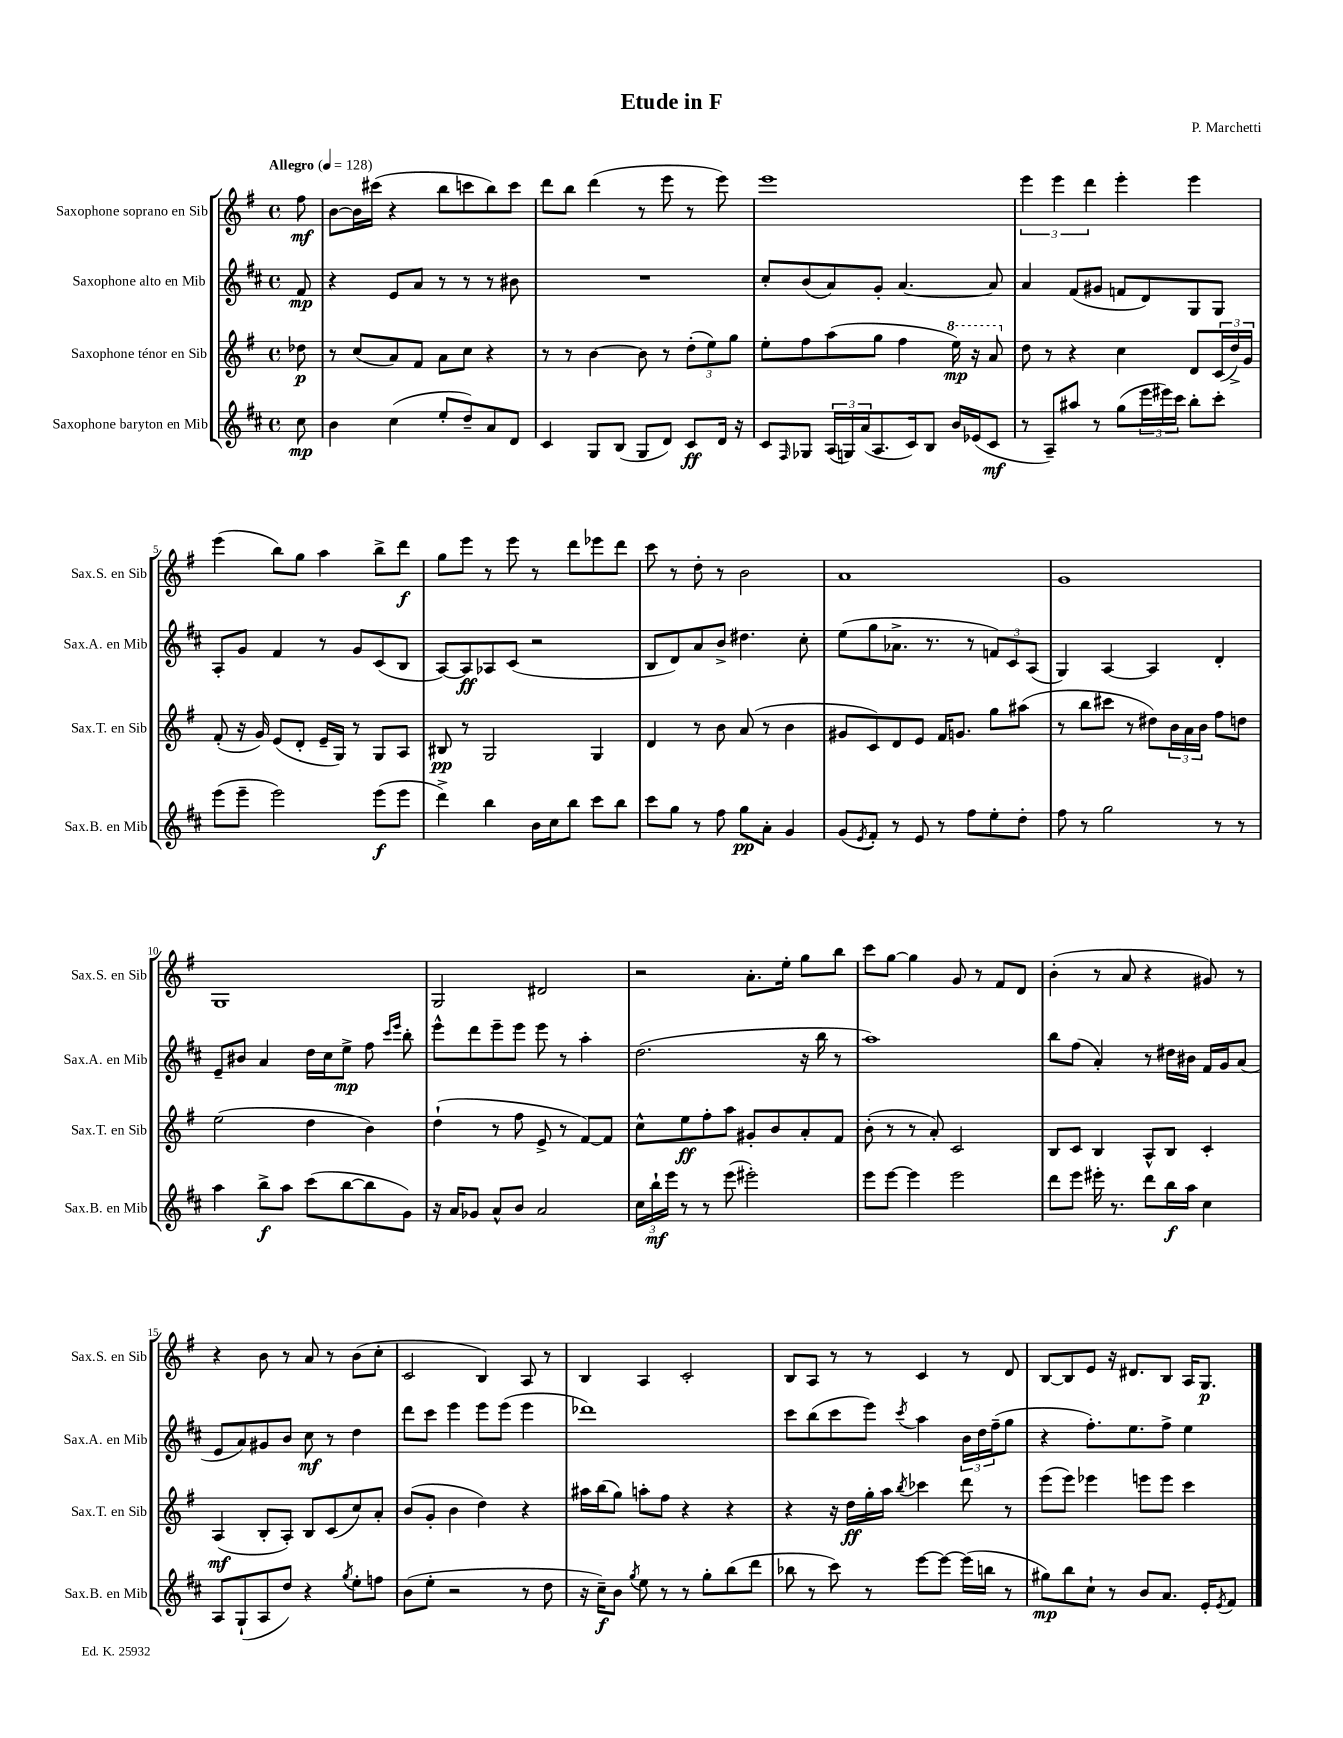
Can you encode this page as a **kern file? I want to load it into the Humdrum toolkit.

**kern	**dynam	**kern	**dynam	**kern	**dynam	**kern	**dynam
*part4	*part4	*part3	*part3	*part2	*part2	*part1	*part1
*staff4	*staff4	*staff3	*staff3	*staff2	*staff2	*staff1	*staff1
*I"Saxophone baryton en Mib	*	*I"Saxophone ténor en Sib	*	*I"Saxophone alto en Mib	*	*I"Saxophone soprano en Sib	*
*I'Sax.B. en Mib	*	*I'Sax.T. en Sib	*	*I'Sax.A. en Mib	*	*I'Sax.S. en Sib	*
*clefG2	*	*clefG2	*	*clefG2	*	*clefG2	*
*k[f#c#]	*	*k[f#]	*	*k[f#c#]	*	*k[f#]	*
*M4/4	*	*M4/4	*	*M4/4	*	*M4/4	*
*met(c)	*	*met(c)	*	*met(c)	*	*met(c)	*
*MM128	*	*MM128	*	*MM128	*	*MM128	*
=	=	=	=	=	=	=	=
!	!	!	!	!	!	!LO:TX:a:B:t=Allegro	!
8cc#\	mp	8dd-X\	p	8f#/	mp	8ff#\	mf
=1	=1	=1	=1	=1	=1	=1	=1
4b\	.	8r	.	4r	.	[8b\L	.
.	.	(8cc/L	.	.	.	16b\L]	.
.	.	.	.	.	.	(16ccc#X\JJ	.
(4cc#\	.	8a/)	.	8e/L	.	4r	.
.	.	8f#/J	.	8a/J	.	.	.
8ee'/L	.	8a\L	.	8r	.	8bb\L	.
8dd~/)	.	8cc\J	.	8r	.	8cccn\	.
8a/	.	4r	.	8r	.	8bb\)	.
8d/J	.	.	.	8b#X\	.	8ccc\J	.
=2	=2	=2	=2	=2	=2	=2	=2
4c#/	.	8r	.	1r	.	8ddd\L	.
.	.	8r	.	.	.	8bb\J	.
8G/L	.	[4b\	.	.	.	(4ddd\	.
(8B/J	.	.	.	.	.	.	.
8G/L	.	8b\]	.	.	.	8r	.
8d/J)	.	8r	.	.	.	8eee\	.
8c#/L	ff	(12dd'\L	.	.	.	8r	.
.	.	12ee\)	.	.	.	.	.
16d/Jk	.	.	.	.	.	8eee\)	.
.	.	12gg\J	.	.	.	.	.
16r	.	.	.	.	.	.	.
=3	=3	=3	=3	=3	=3	=3	=3
8c#/L	.	8ee'\L	.	8cc#'/L	.	1eee	.
16qqF#/	.	.	.	.	.	.	.
8G-X/J	.	8ff#\	.	(8b/	.	.	.
(24A/LL	.	(8aa\	.	8a/)	.	.	.
24Gn/)	.	.	.	.	.	.	.
(24a/J	.	.	.	.	.	.	.
8.A/	.	8gg\J	.	8g'/J	.	.	.
.	.	4ff#\	.	[4.a/	.	.	.
16c#/k)	.	.	.	.	.	.	.
8B/J	.	.	.	.	.	.	.
*	*	*8va	*	*	*	*	*
16b/LL	.	16eee\)	mp	.	.	.	.
(16e-X/J	.	16r	.	.	.	.	.
8c#/J	mf	8aa/	.	8a/]	.	.	.
=4	=4	=4	=4	=4	=4	=4	=4
*	*	*X8va	*	*	*	*	*
8r	.	8dd\	.	4a/	.	6eee\	.
8A~/L)	.	8r	.	.	.	.	.
.	.	.	.	.	.	6eee\	.
8aa#X/J	.	4r	.	(8f#/L	.	.	.
.	.	.	.	.	.	6ddd\	.
8r	.	.	.	8g#X/J	.	.	.
(8gg\L	.	4cc\	.	8fn/L	.	4eee'\	.
24eee\L	.	.	.	8d/)	.	.	.
24eee#X\)	.	.	.	.	.	.	.
24ccc#\JJ	.	.	.	.	.	.	.
8bb'\L	.	8d/L	.	8G/	.	4eee\	.
8ccc#'\J	.	(24c/L	.	8G/J	.	.	.
.	.	24dd^/)	.	.	.	.	.
.	.	24g/JJ	.	.	.	.	.
!!LO:LB:g=z
=5	=5	=5	=5	=5	=5	=5	=5
(8eee\L	.	(8f#'/	.	8A'/L	.	(4eee\	.
8eee~\J	.	16r	.	8g/J	.	.	.
.	.	16g/)	.	.	.	.	.
2eee\)	.	(8e/L	.	4f#/	.	8bb\L)	.
.	.	8d'/J	.	.	.	8gg\J	.
.	.	16e~/LL	.	8r	.	4aa\	.
.	.	16G/JJ)	.	.	.	.	.
.	.	8r	.	8g/L	.	.	.
(8eee\L	f	8G/L	.	(8c#/	.	8bb^\L	.
8eee\J	.	8A/J	.	8B/J	.	8ddd\J	f
=6	=6	=6	=6	=6	=6	=6	=6
4ddd^\)	.	8B#X/	pp	[8A/L)	.	8gg\L	.
.	.	8r	.	8A/]	ff	8eee\J	.
4bb\	.	2G/	.	8A-X/	.	8r	.
.	.	.	.	(8c#/J	.	8eee\	.
16b\LL	.	.	.	2r	.	8r	.
16cc#\J	.	.	.	.	.	.	.
8bb\J	.	.	.	.	.	8ddd\L	.
8ccc#\L	.	4G/	.	.	.	8eee-X\	.
8bb\J	.	.	.	.	.	8ddd\J	.
=7	=7	=7	=7	=7	=7	=7	=7
8ccc#\L	.	4d/	.	8B/L	.	8ccc\	.
8gg\J	.	.	.	8d/)	.	8r	.
8r	.	8r	.	8a/	.	8dd'\	.
8ff#\	.	8b\	.	8b^/J	.	8r	.
8gg\L	pp	(8a/	.	4.dd#X\	.	2b\	.
8a'\J	.	8r	.	.	.	.	.
4g/	.	4b\	.	.	.	.	.
.	.	.	.	8cc#'\	.	.	.
=8	=8	=8	=8	=8	=8	=8	=8
(8g/L	.	8g#X/L	.	(8ee\L	.	1a	.
8qe/	.	.	.	.	.	.	.
8f#'/J)	.	8c/)	.	8gg\	.	.	.
8r	.	8d/	.	8.a-X^\J	.	.	.
8e/	.	8e/J	.	.	.	.	.
.	.	.	.	8.r	.	.	.
8r	.	16f#/KL	.	.	.	.	.
.	.	8.gn/J	.	.	.	.	.
8ff#\L	.	.	.	8r	.	.	.
8ee'\	.	8gg\L	.	12fn/L)	.	.	.
.	.	.	.	12c#/	.	.	.
8dd'\J	.	(8aa#X\J	.	.	.	.	.
.	.	.	.	(12A/J	.	.	.
=9	=9	=9	=9	=9	=9	=9	=9
8ff#\	.	8r	.	4G/)	.	1g	.
8r	.	8bb\L	.	.	.	.	.
2gg\	.	8ccc#X\J	.	[4A/	.	.	.
.	.	8r	.	.	.	.	.
.	.	8dd#X\L)	.	4A/]	.	.	.
.	.	24b\L	.	.	.	.	.
.	.	24a\	.	.	.	.	.
.	.	24b\JJ	.	.	.	.	.
8r	.	8ff#\L	.	4d'/	.	.	.
8r	.	8ddn\J	.	.	.	.	.
!!LO:LB:g=z
=10	=10	=10	=10	=10	=10	=10	=10
4aa\	.	(2ee\	.	8e~/L	.	1G	.
.	.	.	.	8b#X/J	.	.	.
8bb^\L	f	.	.	4a/	.	.	.
8aa\J	.	.	.	.	.	.	.
(8ccc#\L	.	4dd\	.	16dd\LL	.	.	.
.	.	.	.	16cc#\J	.	.	.
[8bb\	.	.	.	8ee^\J	mp	.	.
8bb\]	.	4b\)	.	8ff#\	.	.	.
.	.	.	.	16qqccc#/LL	.	.	.
.	.	.	.	16qqeee/JJ	.	.	.
8g\J)	.	.	.	8bb'\	.	.	.
=11	=11	=11	=11	=11	=11	=11	=11
16r	.	(4dd`\	.	8eee^^\L	.	2G/	.
16a/KL	.	.	.	.	.	.	.
8g-X/J	.	.	.	8ddd\	.	.	.
8a^^/L	.	8r	.	8eee~\	.	.	.
8b/J	.	8ff#\	.	8eee\J	.	.	.
2a/	.	8e^/	.	8eee\	.	2d#X/	.
.	.	8r	.	8r	.	.	.
.	.	[8f#/L)	.	4aa'\	.	.	.
.	.	8f#/J]	.	.	.	.	.
=12	=12	=12	=12	=12	=12	=12	=12
24cc#\LL	.	8cc^^\L	.	(2.dd\	.	2r	.
24bb`\	mf	.	.	.	.	.	.
24eee\JJ	.	.	.	.	.	.	.
8r	.	8ee\	ff	.	.	.	.
8r	.	8ff#'\	.	.	.	.	.
(8eee\	.	8aa\J	.	.	.	.	.
2eee#X'\)	.	8g#X'/L	.	.	.	8.a'\L	.
.	.	8b/	.	.	.	.	.
.	.	.	.	.	.	16ee'\Jk	.
.	.	8a'/	.	16r	.	8gg\L	.
.	.	.	.	16bb\	.	.	.
.	.	8f#/J	.	8r	.	8bb\J	.
=13	=13	=13	=13	=13	=13	=13	=13
8eee\L	.	(8b'\	.	1aa)	.	8ccc\L	.
[8eee\J	.	8r	.	.	.	[8gg\J	.
4eee\]	.	8r	.	.	.	4gg\]	.
.	.	8a'/)	.	.	.	.	.
2eee\	.	2c/	.	.	.	8g/	.
.	.	.	.	.	.	8r	.
.	.	.	.	.	.	8f#/L	.
.	.	.	.	.	.	8d/J	.
=14	=14	=14	=14	=14	=14	=14	=14
8ddd\L	.	8B/L	.	8bb\L	.	(4b'\	.
8eee\J	.	8c/J	.	(8ff#\J	.	.	.
16eee#X'\	.	4B/	.	4a'/)	.	8r	.
8.r	.	.	.	.	.	.	.
.	.	.	.	.	.	8a/	.
8ddd\L	.	8A^^/L	.	8r	.	4r	.
16bb\L	f	8B/J	.	16dd#X\LL	.	.	.
16aa\JJ	.	.	.	16b#X\JJ	.	.	.
4cc#\	.	4c'/	.	16f#/LL	.	8g#X/)	.
.	.	.	.	16g/J	.	.	.
.	.	.	.	(8a/J	.	8r	.
!!LO:LB:g=z
=15	=15	=15	=15	=15	=15	=15	=15
8A/L	.	(4A/	mf	8e/L	.	4r	.
(8G`/	.	.	.	8a/)	.	.	.
8A/	.	8B'/L	.	8g#X/	.	8b\	.
8dd/J)	.	8A'/J)	.	8b/J	.	8r	.
4r	.	8B/L	.	8cc#\	mf	8a/	.
.	.	(8c/	.	8r	.	8r	.
8qgg/	.	.	.	.	.	.	.
8ee'\L	.	8cc/)	.	4dd\	.	(8b\L	.
8ffn\J	.	8a'/J	.	.	.	8cc'\J	.
=16	=16	=16	=16	=16	=16	=16	=16
(8b\L	.	(8b/L	.	8ddd\L	.	2c/	.
8ee'\J	.	8g'/J	.	8ccc#\J	.	.	.
2r	.	4b\	.	4eee\	.	.	.
.	.	4dd\)	.	8eee\L	.	4B/)	.
.	.	.	.	(8eee\J	.	.	.
8r	.	4r	.	4eee\	.	8A/	.
8dd\	.	.	.	.	.	8r	.
=17	=17	=17	=17	=17	=17	=17	=17
16r	.	16aa#X\LL	.	1ddd-X)	.	4B/	.
16cc#~\KL)	f	(16bb\J	.	.	.	.	.
8b\J	.	8gg\J)	.	.	.	.	.
8qgg/	.	.	.	.	.	.	.
8ee\	.	8aan'\L	.	.	.	4A/	.
8r	.	8ff#\J	.	.	.	.	.
8r	.	4r	.	.	.	2c'/	.
8gg'\L	.	.	.	.	.	.	.
(8bb\	.	4r	.	.	.	.	.
8ddd\J	.	.	.	.	.	.	.
=18	=18	=18	=18	=18	=18	=18	=18
8bb-X\	.	4r	.	8ccc#\L	.	8B/L	.
8r	.	.	.	(8bb\	.	8A/J	.
8ccc#\)	.	16r	.	8ccc#\	.	8r	.
.	.	16dd\LL	ff	.	.	.	.
8r	.	16gg'\	.	8eee\J)	.	8r	.
.	.	16aa\JJ	.	.	.	.	.
.	.	8qbb/	.	8qccc#/	.	.	.
[8eee\L	.	4ccc-X\	.	4aa\	.	4c/	.
8eee\J_	.	.	.	.	.	.	.
(16eee\LL]	.	8ddd\	.	24b\LL	.	8r	.
.	.	.	.	24dd\	.	.	.
16bbn\JJ	.	.	.	.	.	.	.
.	.	.	.	(24ff#~\J	.	.	.
8r	.	8r	.	8gg\J	.	8d/	.
=19	=19	=19	=19	=19	=19	=19	=19
8gg#X\L)	mp	(8eee\L	.	4r	.	[8B/L	.
8bb\	.	8eee\J)	.	.	.	8B/]	.
8cc#`\J	.	4eee-X\	.	8.ff#'\L)	.	8e/J	.
8r	.	.	.	.	.	16r	.
.	.	.	.	8.ee\	.	8.d#X/L	.
8b/L	.	8eeen\L	.	.	.	.	.
8.a/J	.	8eee\J	.	8ff#^\J	.	8B/J	.
.	.	4ccc\	.	4ee\	.	16A/KL	.
16e'/KL	.	.	.	.	.	8.G/J	p
8qe/	.	.	.	.	.	.	.
8f#/J	.	.	.	.	.	.	.
==	==	==	==	==	==	==	==
*-	*-	*-	*-	*-	*-	*-	*-
